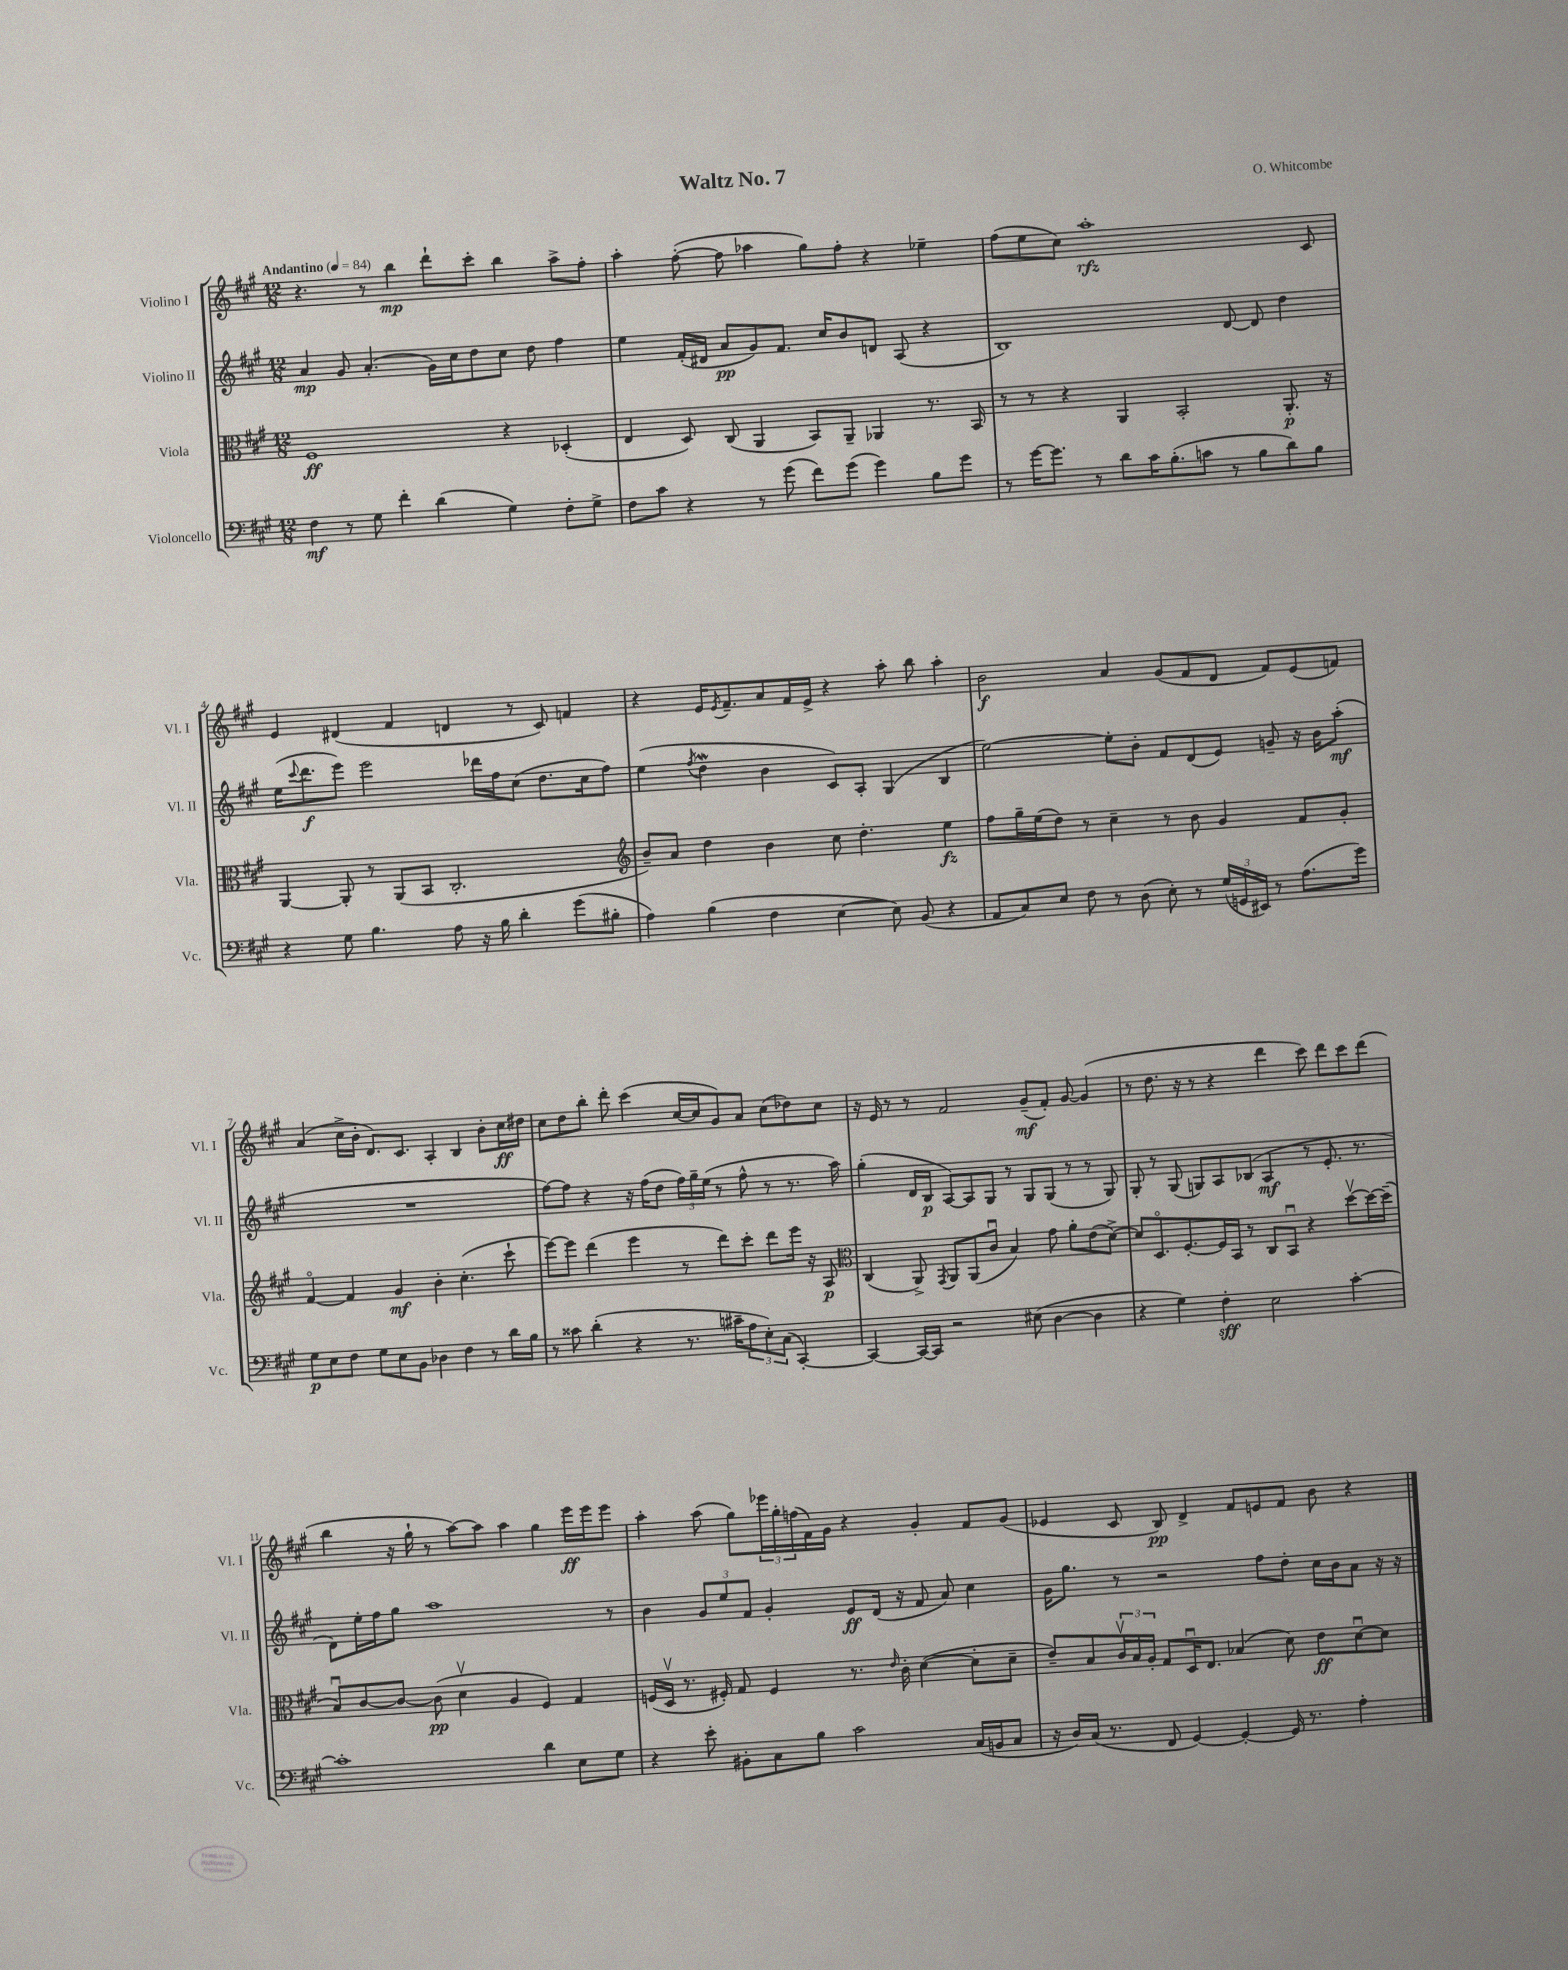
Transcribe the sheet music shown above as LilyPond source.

\header { title = "Waltz No. 7" composer = "O. Whitcombe" }
<<
\new StaffGroup <<
\new Staff = "s0" \with { instrumentName = "Violino I" shortInstrumentName = "Vl. I" } {
    \clef treble \key a \major \numericTimeSignature \time 12/8 \tempo "Andantino" 4 = 84
    r4. r8 b''4\mp d'''8-! cis'''8-. b''4 a''8-> fis''8-. |
    a''4-. fis''8~-.( fis''8 aes''4 gis''8) fis''8-. r4 ees''4-- |
    fis''8( e''8 cis''8) a''1-.\rfz cis'8 |
    e'4 dis'4( fis'4 d'4 r8 cis'8) f'4 |
    r4 e'16 \acciaccatura { e'8 } fis'8.-- a'8 fis'16 e'16-> r4 a''8-. b''8 a''4-. |
    b'2\f a'4 gis'8( fis'8 d'8 fis'8) e'8( f'8) |
    a'4( cis''16-> b'16-. d'8.) cis'8. a4-. b4 b'8-. cis''16\ff dis''16 |
    cis''8 d''8 b''8-. d'''8-. cis'''4( cis''16~ cis''16 gis'8) a'8 cis''8( des''8) cis''8 |
    r16 e'16 r8 r8 fis'2 gis'8--\mf( fis'8-.) gis'8~ gis'4( |
    r8 d''8. r16 r8 r4 d'''4 cis'''8) d'''8 cis'''8 d'''8( |
    b''4 r16 gis''16-! r8 a''8~) a''8 a''4 gis''4 e'''16\ff e'''16 e'''8 |
    a''4-. a''8( gis''8) \tuplet 3/2 { ees'''16 gis''16-. f''16( } fis'16) gis'16 r4 gis'4-. fis'8 gis'8( |
    ees'4 cis'8 b8\pp) d'4-> fis'8 e'8 fis'8 b'8 r4 \bar "|." |
}
\new Staff = "s1" \with { instrumentName = "Violino II" shortInstrumentName = "Vl. II" } {
    \clef treble \key a \major \numericTimeSignature \time 12/8
    a'4\mp gis'8 a'4.-.( gis'16) cis''16 d''8 cis''8 d''8 fis''4 |
    e''4 fis'16-.( dis'16 a'8\pp gis'8) fis'8. cis''16 b'8 d'8 a8( r4 |
    b1) d'8~ d'8 d''4 |
    e''16( \appoggiatura { cis'''8 } d'''8.\f e'''8) e'''2 des'''16 fis''16 cis''8( d''8. cis''16 fis''8) |
    e''4( \acciaccatura { fis''8 } d''4\mordent b'4 cis'8) a8-. gis4( b4 |
    e''2~) e''8-. b'8-. fis'8 d'8( e'8) g'8-- r16 b'16 a''8-.\mf( |
    R1. |
    fis''8~) fis''8 r4 r16 fis''16( d''8 \tuplet 3/2 { fis''16) gis''16-- e''16( } r8 fis''8-^ r8 r8. a''16) |
    gis''4-.( d'16 b16\p a8~) a8 gis8 r8 gis8 gis8( r8 r8 gis8) |
    gis8-. r8 gis8( g8) a8 bes8( a4\mf r8 e'8.-. r8. |
    d'8) e''16-. fis''16 gis''8 a''1 r8 |
    b'4 \tuplet 3/2 { gis'8 e''8 fis'8 } gis'4-. e'8\ff d'16( r16 fis'8 a'8) cis''4 |
    gis'16 gis''8. r8 r2 fis''8 d''8-. cis''16 b'16 a'8 r16 r16 \bar "|." |
}
\new Staff = "s2" \with { instrumentName = "Viola" shortInstrumentName = "Vla." } {
    \clef alto \key a \major \numericTimeSignature \time 12/8
    fis1\ff r4 des4-.( |
    e4 d8) cis8( a,4 b,8) a,8-- aes,4 r8. b,16 |
    r8 r8 r4 a,4 b,2-. a,8.-.\p r16 |
    a,4~ a,8-. r8 a,8( b,8 cis2.-. |
    \clef treble b'8--) a'8 d''4 b'4 cis''8 d''4.-. e''4\fz |
    fis''8 gis''16-- e''16( d''8) r8 cis''4-- r8 b'8 gis'4 fis'8 gis'8-. |
    fis'4~\flageolet fis'4 gis'4\mf b'4-. cis''4.-.( cis'''8-! |
    e'''8~) e'''8 d'''4( e'''4 r8 d'''8) cis'''8-. d'''8 e'''16 r16 a8\p |
    \clef alto cis4( a,8->) \acciaccatura { gis,8 } a,8 a,8( cis'8\downbow b4) gis'8 a'8-. e'8( d'8~->) |
    d'8 d8.\flageolet fis8.~-. fis16 b,16 r8 cis8 b,8\downbow r4 d''8~\upbow d''16~ d''16--( |
    b8\downbow) cis'8~ cis'8~ cis'8\pp( d'4\upbow a4 fis4) gis4 |
    f16( d16\upbow r8. fis16-.) gis8 fis4 r8. \grace { e'16 } cis'16-. d'4~( d'8-. d'8-- |
    e'8--) b8 \tuplet 3/2 { cis'16\upbow b16 a16-. } gis8 d16\downbow e8. bes4( d'8) e'8\ff d'8~\downbow d'8 \bar "|." |
}
\new Staff = "s3" \with { instrumentName = "Violoncello" shortInstrumentName = "Vc." } {
    \clef bass \key a \major \numericTimeSignature \time 12/8
    fis4\mf r8 gis8 fis'4-. d'4( gis4) fis8-. gis8-> |
    fis8 cis'8 r4 r8 gis'8( fis'8) gis'8( gis'4) b8 gis'8 |
    r8 gis'16~ gis'8. r8 d'8 cis'16 b8.-.( c'8 r8 b8 d'8) b8 |
    r4 gis8 b4. a8 r16 b16 d'4-. gis'8( bis8-. |
    a4) b4( fis4 e4~ e8) b,8( r4 |
    a,8 cis8) e8 fis8 r8 d8( e8-.) r8 \tuplet 3/2 { gis16( g,16 eis,16) } r8 a8.( gis'16) |
    gis8\p e8 fis8 gis8 e8 b,8 des4 fis4 r8 d'16 b16 |
    r8 cisis'8 d'4-.( r4 r8. cis'16-- \tuplet 3/2 { a8 e8-.) cis8( } cis,4~-.) |
    cis,4~ cis,16~ cis,16 r2 eis8( d4~ d4 |
    r4 gis4) fis4-.\sff e2 cis'4~-. |
    cis'1-. d'4 e8 gis8 |
    r4 e'8-. bis,8-. cis8 b8 cis'2 cis16( b,16 cis8 |
    r16 d16) cis16( r8. fis,8 gis,4~) gis,4~-. gis,16 r8. a4-. \bar "|." |
}
>>
>>
